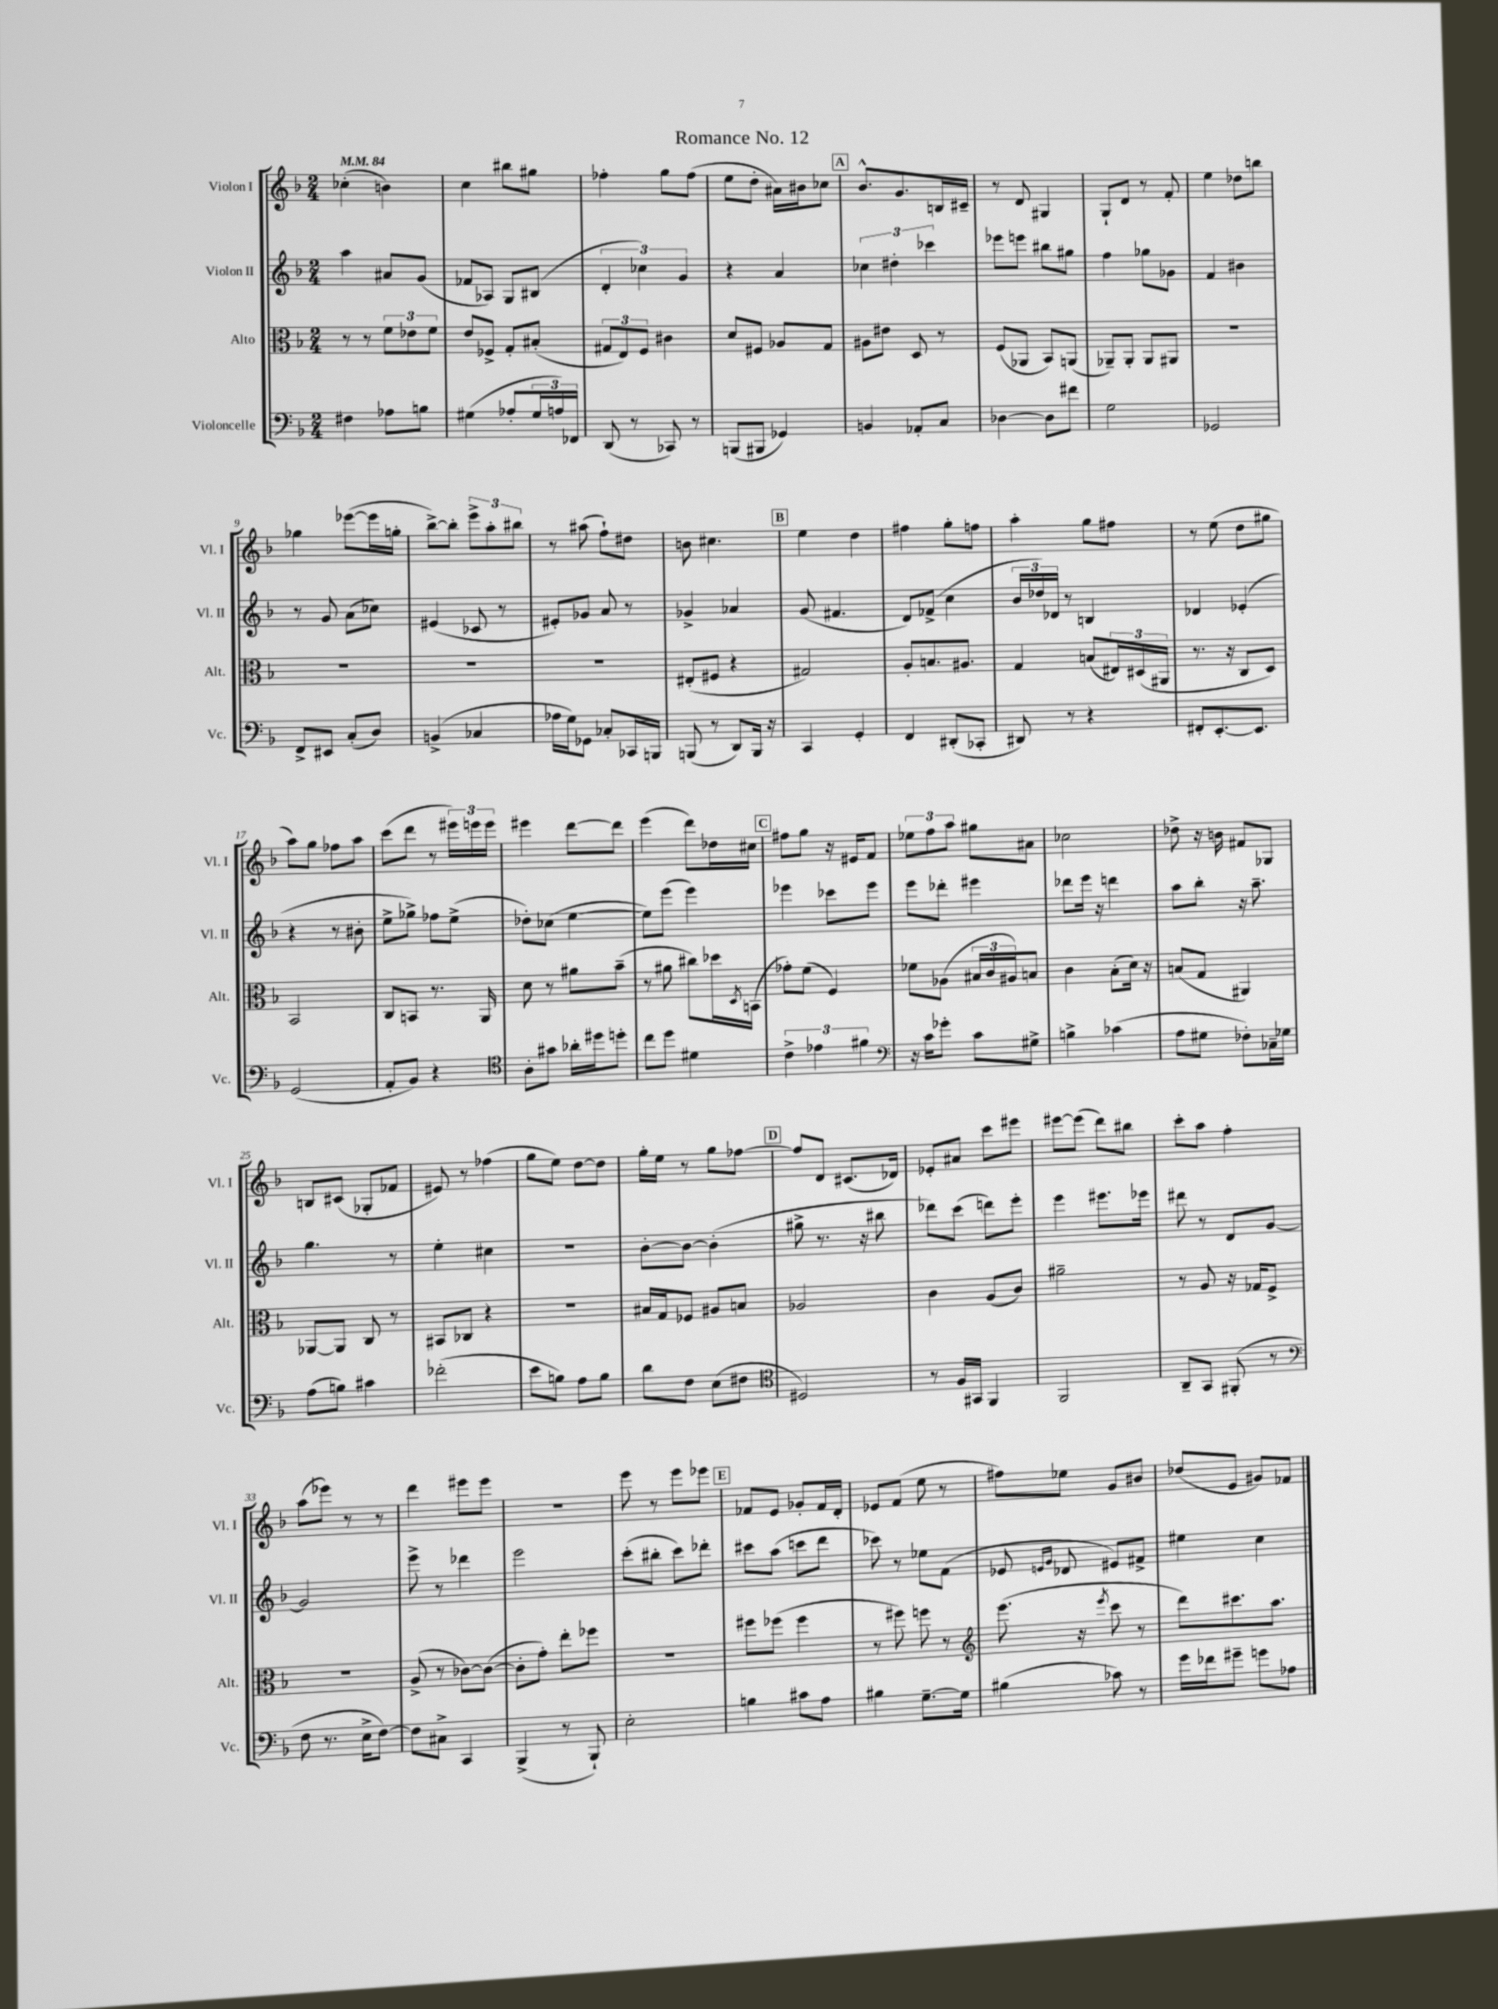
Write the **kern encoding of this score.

**kern	**kern	**kern	**kern
*staff4	*staff3	*staff2	*staff1
*clefF4	*clefC3	*clefG2	*clefG2
*k[b-]	*k[b-]	*k[b-]	*k[b-]
*M2/4	*M2/4	*M2/4	*M2/4
*MM84	*MM84	*MM84	*MM84
4F#	8r	4aa	(4cc-'
.	8r	.	.
8A-	12f	8a#	4b)
.	12e-	.	.
8B	.	(8g	.
.	12f	.	.
=	=	=	=
(4G#	8e	8f-	4cc
.	8F-^	8A-)	.
8A-'	8G'	8G	8bb#
24G#	(8B#'	(8B#	8gg#
24A)	.	.	.
24FF-	.	.	.
=	=	=	=
(8DD	12G#	6d'	4ff-'
.	12E)	.	.
8r	.	.	.
.	12F	6cc-)	.
8CC-)	4c#	.	8gg
.	.	6g	.
8r	.	.	(8ff-
=	=	=	=
(8BBB	8d	4r	8ee
8BBB#	8F#	.	8dd'
4GG-)	8A-	4a	16a#)
.	.	.	16b#
.	8G	.	8cc-
=	=	=	=
4BB	8A#	6cc-	8.b-^^
.	8e#	.	.
.	.	6dd#'	.
.	.	.	8.g
8AA-'	8D	.	.
.	.	6ccc-	.
8C	8r	.	16B
.	.	.	16c#~
=	=	=	=
[4D-	(8F	8eee-	8r
.	8AA-	8eee	8d
8D-]	8BB-)	8bb#	4G#
8f#	(8AA	8gg#	.
=	=	=	=
2G	8AA-~)	4ff	8G`
.	8AA-'	.	8d
.	8AA-	8gg-	8r
.	8AA#	8g-	8f'
=	=	=	=
2GG-	2r	4f	4ee
.	.	4b#	8dd-
.	.	.	8bb
=	=	=	=
8FF^	2r	8r	4gg-
8EE#	.	8g	.
(8C'	.	(8a	([8eee-
8D)	.	8cc-)	16eee-]
.	.	.	16gg'
=	=	=	=
(4BB^	2r	(4e#	[8bb-^)
.	.	.	8bb-']
4C-	.	8c-	12eee^
.	.	.	12aa'
.	.	8r	.
.	.	.	12bb#
=	=	=	=
16A-	2r	8e#')	8r
16G)	.	.	.
8GG-	.	8g-	(8aa#
8C-'	.	8a	8ff`)
16CC-	.	8r	8dd#
16BBB	.	.	.
=	=	=	=
(8BBB	(8E#'	4g-^	8b
8r	8F#	.	4.cc#
8DD)	4r	4a-	.
16BBB	.	.	.
16r	.	.	.
=	=	=	=
4CC	2G#)	(8g	4ee
.	.	4.f#	.
4GG'	.	.	4dd
=	=	=	=
4FF	8A'	8d)	4ff#
.	8.B	(8f-^	.
(8DD#'	.	4cc	8gg'
.	8.A#	.	.
8CC-'	.	.	8ff
=	=	=	=
8DD#)	4G	24b-	4aa'
.	.	24dd-)	.
.	.	24d-	.
8r	.	8r	.
4r	(8B	4B	8gg
.	24E#)	.	8ff#
.	(24D#	.	.
.	24AA#	.	.
=	=	=	=
8FF#'	8.r	4d-	8r
[8.EE'	.	.	(8ee
.	16r	.	.
.	8C	(4e-'	8dd
8.EE]	.	.	.
.	8D)	.	8gg#
=	=	=	=
(2GG	2BB-	4r	8aa)
.	.	.	8gg
.	.	8r	8ff-
.	.	8b#'	8aa
=	=	=	=
8AA'	8C	8ee^	(8ccc
8BB-)	8BB	8gg-^)	8ddd
4r	8.r	8ff-	8r
.	.	(8ee^	24eee#)
.	.	.	24eee
.	16AA	.	.
.	.	.	24eee
=	=	=	=
*clefC4	*	*	*
8A'	8d	8dd-')	4eee#
8g#	8r	(8cc-	.
16a-'	8a#	[4ee	[8ddd
16dd#	.	.	.
8dd'	(8b-~	.	8ddd]
=	=	=	=
8cc	8r	8ee])	(4eee
8dd	8a#	(8eee	.
4d#	8cc#)	4eee)	8ddd)
.	16dd-	.	16dd-
.	8qD	.	.
.	(16BB	.	16cc#
=	=	=	=
6c^	8g-')	4eee-	8ff#
.	(8f	.	8gg
6e-	.	.	.
.	4F)	8ccc-	16r
.	.	.	16e#
6f#	.	.	.
.	.	8eee-	8f
=	=	=	=
*clefF4	*	*	*
16r	8f-	8eee	12ee-
16c	.	.	.
.	.	.	12ff
8g-'	(8A-	8ddd-'	.
.	.	.	12aa
8c	24B#	4eee#	8gg#
.	24c	.	.
.	24A#)	.	.
8G#^	8B	.	8a#
=	=	=	=
4B^	4c	8ddd-	2cc-
.	.	16eee	.
.	.	16r	.
(4c-	(8B-'	4ddd	.
.	16d)	.	.
.	16r	.	.
=	=	=	=
8A	(8B	8aa	8dd-^
8G#	8G	8bb-'	16r
.	.	.	16b
8F-')	4AA#)	16r	8f#
.	.	8.aa~	.
16C-~	.	.	8G-
16G-	.	.	.
=	=	=	=
(8A	[8AA-	4.gg	8B
8B)	8AA-]	.	(8c#
4c#	8C	.	8G-'
.	8r	8r	8f-
=	=	=	=
(2f-'	8BB#	4ee'	8e#)
.	8C-	.	8r
.	4r	4cc#	(4ff-
=	=	=	=
8e	2r	2r	8gg
8B)	.	.	8ee)
8A	.	.	[8dd
8B	.	.	8dd]
=	=	=	=
8d	16B#	[8b-'	16gg'
.	16G	.	16ee
8F	8F-	8b-_	8r
(8E	8A#	(4b-']	8gg
8F#	8B	.	[8ff-
=	=	=	=
*clefC4	*	*	*
2D#)	2A-	8gg#^	8ff-]
.	.	8.r	8d
.	.	.	(8.c#
.	.	16r	.
.	.	8bb#	.
.	.	.	16d-)
=	=	=	=
8r	4c	8ddd-)	8e-'
16F	.	(8ccc	8a#
16GG#	.	.	.
4FF	(8A	8ddd)	8ccc
.	8c)	8eee'	8eee#
=	=	=	=
2FF	2a#~	4eee	[8eee#
.	.	.	(8eee#]
.	.	8.eee#	8ddd)
.	.	.	8bb#
.	.	16eee-	.
=	=	=	=
8AA~	8r	8ddd#	8ccc'
8GG	8A	8r	8aa
(8FF#'	16r	8d	4ff'
.	16G-	.	.
8r	8F^	[8g	.
=	=	=	=
*clefF4	*	*	*
8F	2r	2g]	(8aa
8.r	.	.	8eee-)
.	.	.	8r
16E^	.	.	.
[8F)	.	.	8r
=	=	=	=
8F]	(8A^	8eee^	4ddd
8C#^	8r	8r	.
4CC	[8c-)	4ddd-	8eee#
.	(8c-_	.	8eee#
=	=	=	=
(4BBB-^	8c-']	2eee	2r
.	8g')	.	.
8r	8ee'	.	.
8BBB-`)	8ff-	.	.
=	=	=	=
2E'	2r	(8ccc'	8eee
.	.	8bb#'	8r
.	.	8ccc)	8eee
.	.	8ddd-'	8eee-
=	=	=	=
4B	8ff#	8ccc#	8f-
.	(8ff-	(8aa	8e
8c#	4ff-	8ccc	8g-'
8A	.	8ddd	16f-
.	.	.	16d'
=	=	=	=
4B#	8r	8ccc-)	8e-
.	8ff#)	8r	(8f
[8.G~	8ff	8ee-	8ee
.	8r	(8f	8r
16G]	.	.	.
=	=	=	=
*	*clefG2	*	*
(4B#	(8.eee	8e-	8ff#)
.	.	16qqe	.
.	.	16qqg	.
.	.	8d-	8ee-
.	16r	.	.
.	8qeee	.	.
8c-)	8ccc	8e#)	8g
8r	8r	8f#^	8b#
=	=	=	=
16g	8ddd)	4ee#	(8dd-
16f-	.	.	.
8g#~	8.ccc#	.	8e
8g	.	4cc	8g#)
.	8.aa	.	.
8A-	.	.	8f-
==	==	==	==
*-	*-	*-	*-
